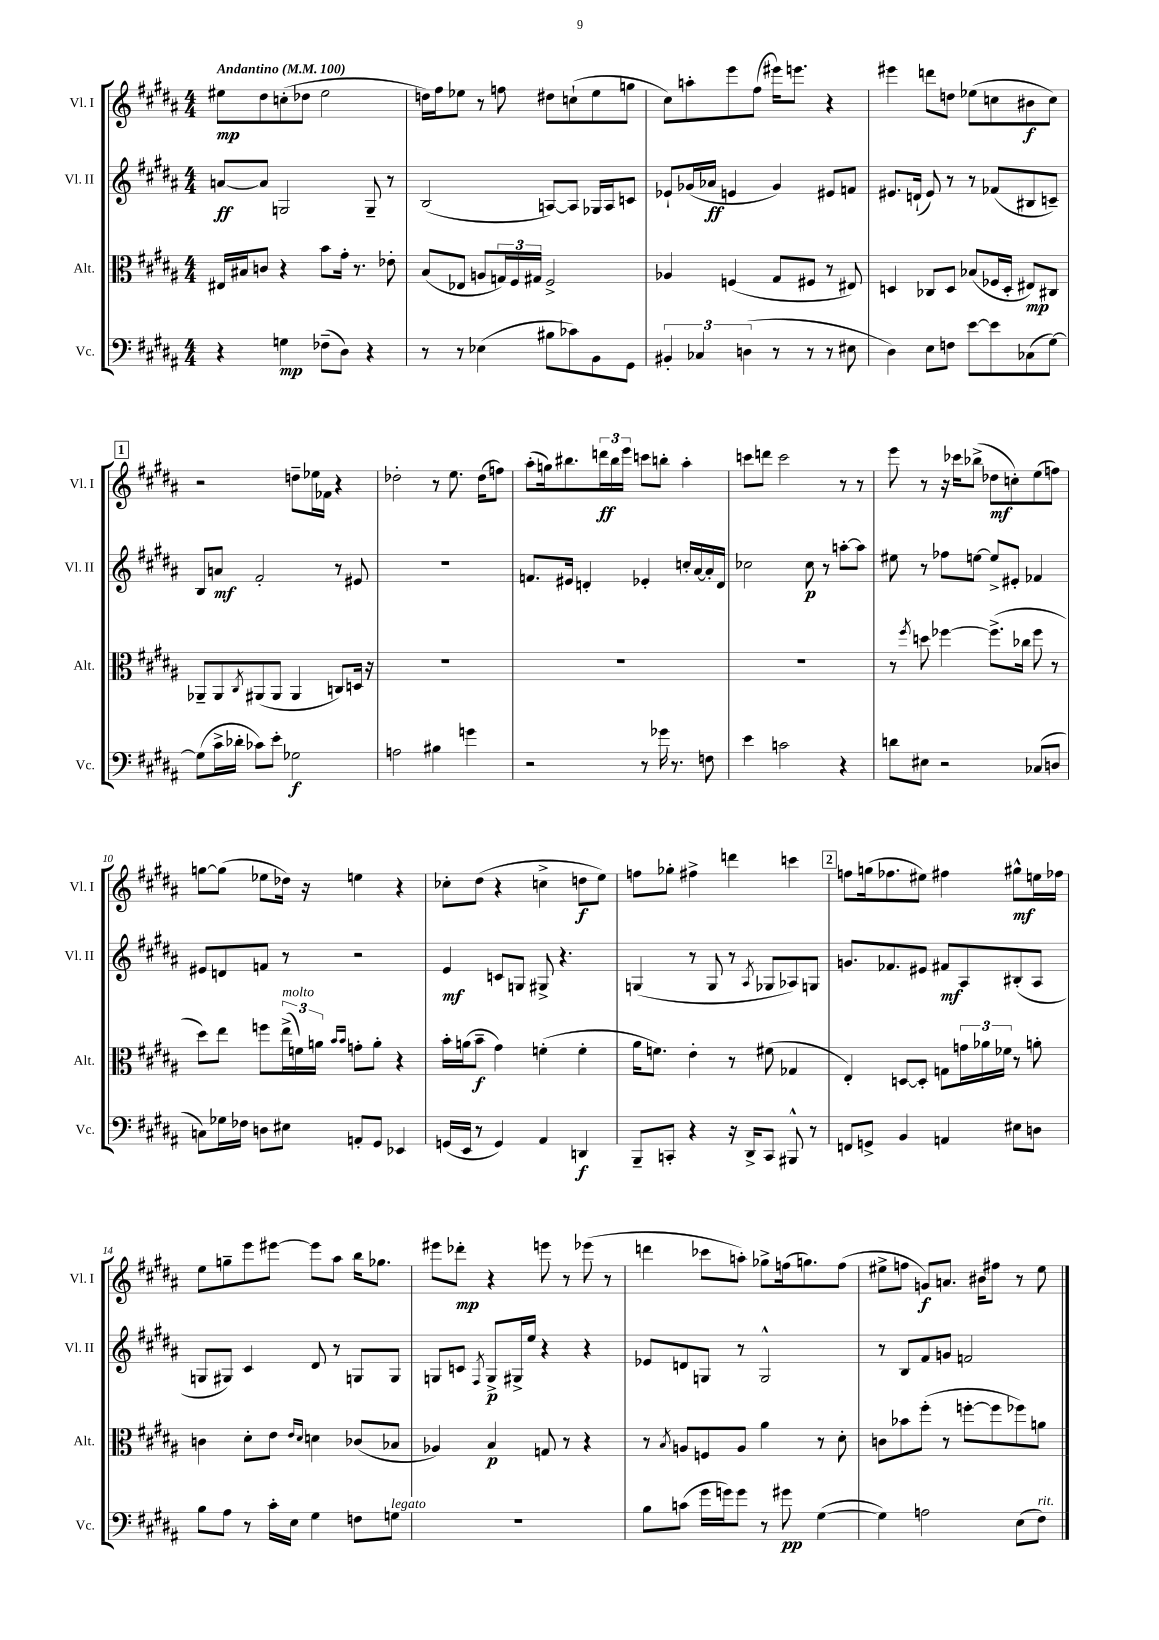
<<
\new StaffGroup <<
\new Staff = "s0" \with { instrumentName = "Vl. I" shortInstrumentName = "Vl. I" } {
    \clef treble \key b \major \numericTimeSignature \time 4/4 \tempo "Andantino" 4 = 100
    eis''8\mp dis''8 c''8-.( des''8 eis''2 |
    d''16) fis''16 ees''8 r8 f''8 dis''8 c''8-!( ees''8 g''8 |
    cis''8) a''8-. e'''8 fis''8( eis'''16) e'''8. r4 |
    eis'''4 d'''8 d''8 ees''8( c''8 bis'8\f c''8) |
    \mark \markup { \box "1" } r2 d''8-- ees''16 fes'16 r4 |
    des''2-. r8 e''8. des''16( f''8) |
    ais''8-.( g''16) bis''8. \tuplet 3/2 { d'''16\ff bis''16 e'''16 } c'''8 b''8-. ais''4-. |
    c'''8 d'''8 c'''2 r8 r8 |
    e'''8 r8 r16 ces'''16 bes''8->( des''8\mf c''8-.) e''8( f''8) |
    g''8~ g''8( ees''8 des''16) r16 e''4 r4 |
    ces''8-. dis''8( r4 c''4-> d''8\f e''8) |
    f''8 ges''8-. fis''4-> d'''4 c'''4 |
    \mark \markup { \box "2" } f''8 g''16( fes''8. eis''8) fis''4 gis''8-^\mf e''16 fes''16 |
    e''8 g''8-- e'''8 eis'''8~ eis'''8 ais''8 b''16 ges''8. |
    eis'''8 des'''8-.\mp r4 e'''8 r8 ees'''8( r8 |
    d'''4 ces'''8 a''8-.) ges''8-> f''16( g''8.) f''8( |
    eis''8-> f''8 g'8\f) a'8. bis'16 fis''8 r8 eis''8 \bar "|." |
}
\new Staff = "s1" \with { instrumentName = "Vl. II" shortInstrumentName = "Vl. II" } {
    \clef treble \key b \major \numericTimeSignature \time 4/4
    a'8~\ff a'8 g2 g8-- r8 |
    b2( a8~) a8 ges16 a16 c'8 |
    ees'8-! ges'16( aes'16\ff e'4 ges'4) eis'8 f'8 |
    eis'8. d'16-!( eis'8) r8 r8 fes'8( bis8 c'8--) |
    \mark \markup { \box "1" } b8 a'8\mf fis'2-. r8 eis'8 |
    R1 |
    f'8. eis'16 d'4-. ees'4-. c''16-. ais'16~ ais'16-. d'16 |
    ces''2 ces''8\p r8 a''8~-. a''8 |
    eis''8 r8 fes''8 e''8~ e''8-> eis'8-. fes'4 |
    eis'8 d'8 f'8 r8 r2 |
    e'4\mf c'8 g8 gis8-> r4. |
    g4( r8 g8 r8 \acciaccatura { ais8 } ges8 aes8) g8 |
    \mark \markup { \box "2" } g'8. fes'8. eis'8 fis'8\mf ais8 bis8-.( ais8 |
    g8 gis8) cis'4 dis'8 r8 g8 g8 |
    g8 c'8 \acciaccatura { fis8 } g8->\p gis16-> e''16 r4 r4 |
    ees'8 d'8 g8 r8 g2-^ |
    r8 b8 fis'8 g'8 f'2 \bar "|." |
}
\new Staff = "s2" \with { instrumentName = "Alt." shortInstrumentName = "Alt." } {
    \clef alto \key b \major \numericTimeSignature \time 4/4
    eis16 bis16 c'8 r4 b'8 gis'16-. r8. ees'8-. |
    b8( ees8 a8 \tuplet 3/2 { g16) fis16 gis16 } fis2-> |
    aes4 f4( gis8 fis8 r8 eis8) |
    d4 ces8 d8 bes8( fes16 d16-. eis8\mp) cis8 |
    \mark \markup { \box "1" } aes,8-- aes,8 \acciaccatura { cis8 } ais,8( ais,8 ais,4 c8) d16 r16 |
    R1 |
    R1 |
    R1 |
    r8 \acciaccatura { fis''8 } d''8 fes''4~ fes''8.->( ces''16 fes''8 r8 |
    dis''8) e''8 f''8 \tuplet 3/2 { e''16->^\markup { \italic "molto" }( f'16) a'16 } \grace { b'16 b'16 } g'8-. a'8-. r4 |
    b'16-. a'16( b'8--\f gis'4) f'4-.( f'4-. |
    ais'16 f'8.) e'4-. r8 fis'8( ges4 |
    \mark \markup { \box "2" } e4-.) d8~ d8-. g8 \tuplet 3/2 { g'16 aes'16 fes'16 } r8 a'8-. |
    c'4 dis'8-. e'8 \grace { e'16 dis'16 } d'4 ces'8( bes8 |
    aes4) b4\p g8 r8 r4 |
    r8 \acciaccatura { b8 } a8 f8 a8 ais'4 r8 dis'8-. |
    c'8 bes'8 fis''8-.( r8 f''8~-. f''8 fes''8) a'8 \bar "|." |
}
\new Staff = "s3" \with { instrumentName = "Vc." shortInstrumentName = "Vc." } {
    \clef bass \key b \major \numericTimeSignature \time 4/4
    r4 g4\mp fes8--( dis8) r4 |
    r8 r8 ees4( bis8 ces'8) b,8 gis,8 |
    \tuplet 3/2 { bis,4-. ces4 d4( } r8 r8 r8 eis8 |
    dis4) e8 f8 e'8~ e'8 ces8( gis8~) |
    \mark \markup { \box "1" } gis8( cis'16-> des'16-. ces'8) e'8-. ges2\f |
    a2 bis4 g'4 |
    r2 r8 ges'16 r8. f8 |
    e'4 c'2 r4 |
    d'8 eis8 r2 ces8( d8 |
    c8) ges16 fes16 d8 eis8 a,8-. gis,8 ees,4 |
    g,16( e,16 r8 g,4) ais,4 d,4\f |
    b,,8-- c,8-. r4 r16 dis,16-> c,8 bis,,8-^ r8 |
    \mark \markup { \box "2" } f,8 g,8-> b,4 a,4 eis8 d8 |
    b8 ais8 r8 cis'16-. e16 gis4 f8 g8^\markup { \italic "legato" } |
    r1 |
    b8 c'8( gis'16 g'16) g'8 r8 gis'8\pp gis4~( |
    gis4) a2 e8( fis8^\markup { \italic "rit." }) \bar "|." |
}
>>
>>
